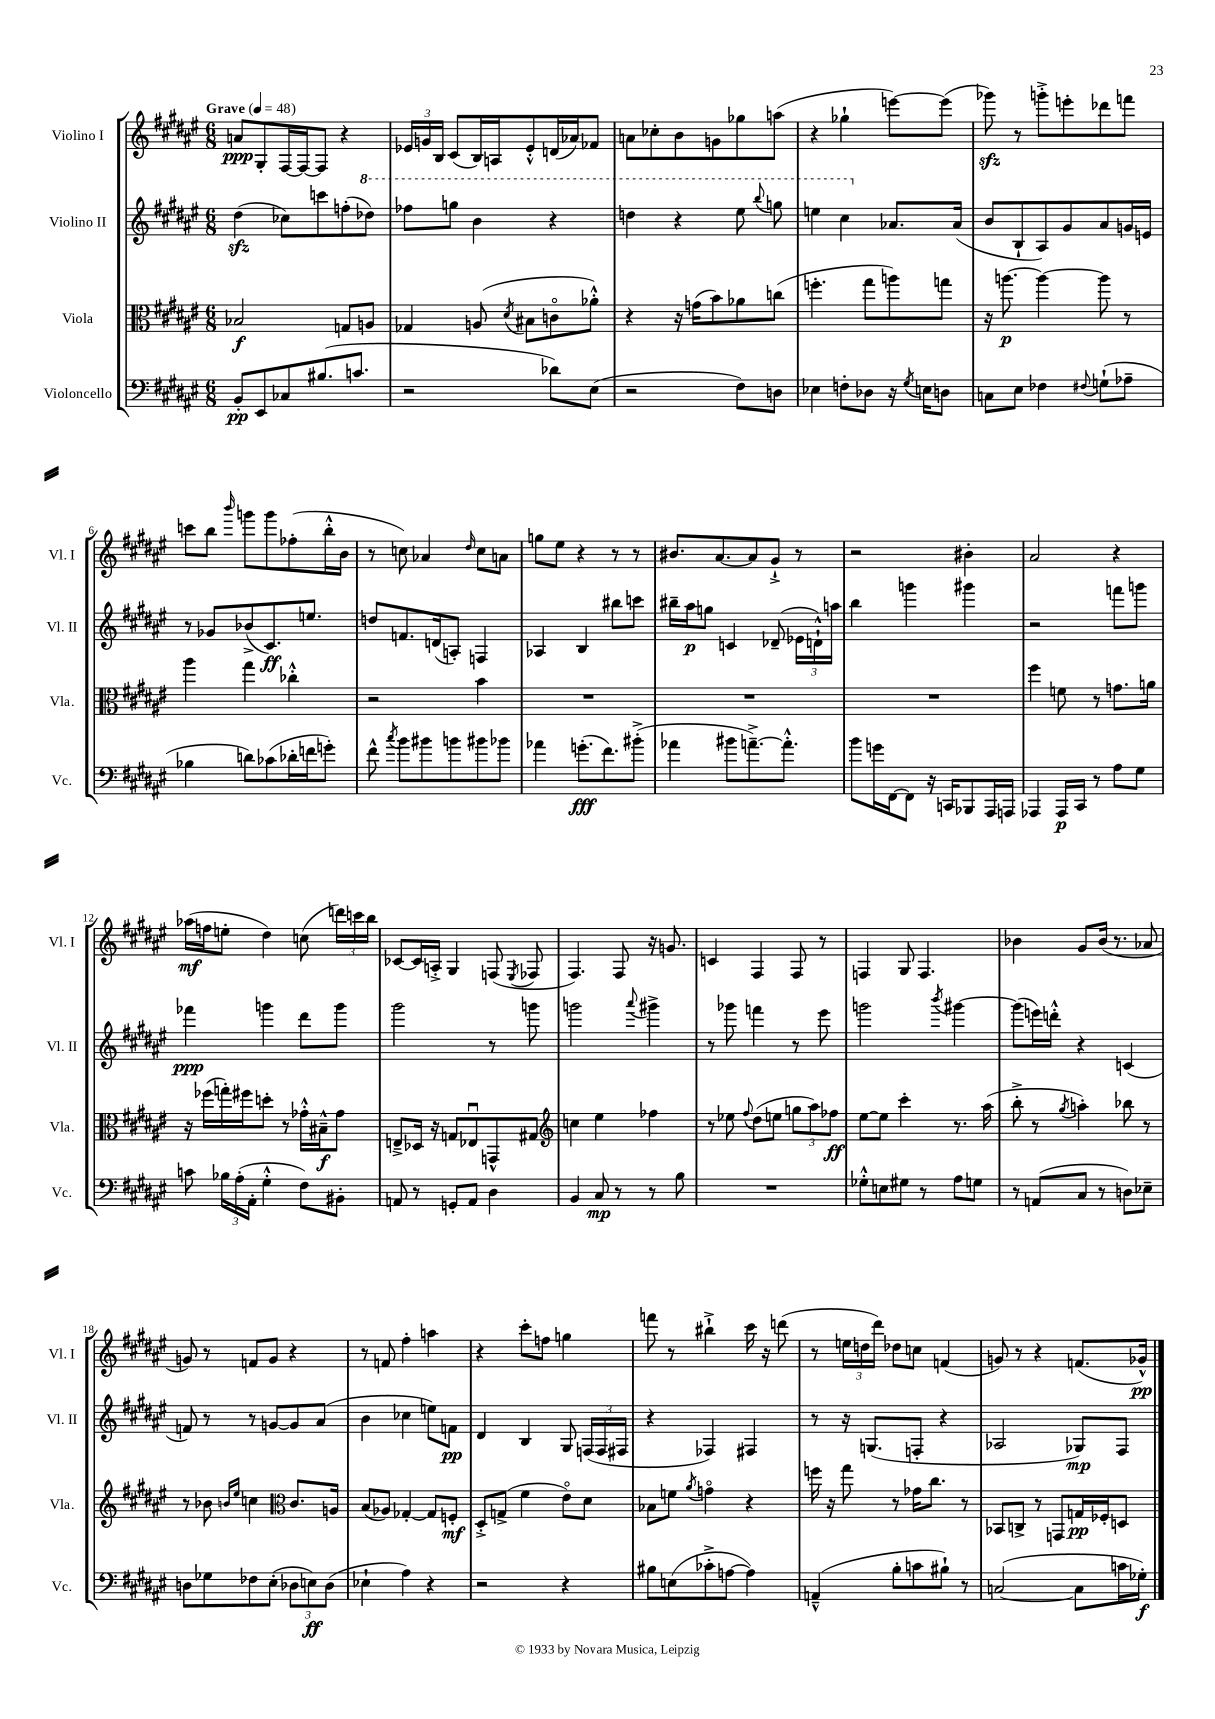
<<
\new StaffGroup <<
\new Staff = "s0" \with { instrumentName = "Violino I" shortInstrumentName = "Vl. I" } {
    \clef treble \key fis \major \numericTimeSignature \time 6/8 \tempo "Grave" 4 = 48
    \autoBeamOff a'8[\ppp gis8-. fis16~ fis16~ fis8] r4 |
    \tuplet 3/2 { ees'16[ g'16 b16] } cis'8[( b16) a16 ees'8-.-^ d'16( aes'16) fes'8] |
    a'8[ ces''8-. b'8 g'8 ges''8 a''8]( |
    r4 ges''4-! e'''8[~) e'''8]( |
    ges'''8\sfz) r8 g'''8[-.-> e'''8-. des'''8 f'''8] |
    c'''8[ b''8] \grace { b'''16 } g'''8[ g'''8 fes''8-.( b''16-.-^ b'16] |
    r8 c''8) aes'4 \grace { dis''16 } c''8[ a'8] |
    g''8[ eis''8] r4 r8 r8 |
    bis'8.[ ais'8.~ ais'8 gis'8]-!-> r8 |
    r2 bis'4-. |
    ais'2 r4 |
    aes''16[\mf( f''16 e''8]-. dis''4) c''8( \tuplet 3/2 { d'''16[) c'''16 b''16] } |
    ces'8[~ ces'16 a16]-.-> gis4 f8( \acciaccatura { eis8 } fes8 |
    fis4.) fis8 r16 g'8. |
    c'4 fis4 fis8 r8 |
    f4 gis8 f4. |
    bes'4 gis'8[ bes'16]( r8. aes'8 |
    g'8) r8 f'8[ g'8] r4 |
    r8 f'8 fis''4-. a''4 |
    r4 cis'''8[-. f''8] g''4 |
    f'''8 r8 bis''4-!-> cis'''16 r16 d'''8( |
    r8 \tuplet 3/2 { e''16[ d''16 dis'''16]) } des''8[ c''8] f'4( |
    g'8) r8 r4 f'8.[( ges'16]-^\pp) \bar "|." |
}
\new Staff = "s1" \with { instrumentName = "Violino II" shortInstrumentName = "Vl. II" } {
    \clef treble \key fis \major \numericTimeSignature \time 6/8
    \autoBeamOff dis''4\sfz( ces''8[) c'''8 f''8-.( \ottava #1 des'''8]) |
    fes'''8[ g'''8] b''4 r4 |
    d'''4 r4 eis'''8 \appoggiatura { b'''8 } g'''8 |
    e'''4 cis'''4 \ottava #0 aes'8.[ aes'16]( |
    b'8[ b8-! ais8) gis'8 ais'8 g'16 e'16] |
    r8 ges'8[ bes'8->( cis'8.\ff) e''8.] |
    d''8[ f'8. d'16( a8]-.) f4 |
    aes4 b4 bis''8[ c'''8] |
    bis''16[-- ais''16\p g''8] c'4 des'8--( \tuplet 3/2 { ees'16[ d'16-!-^) a''16] } |
    b''4 g'''4 gis'''4 |
    r2 f'''8[ g'''8] |
    fes'''4\ppp g'''4 dis'''8[ g'''8] |
    gis'''2 r8 g'''8 |
    g'''2 \appoggiatura { ais'''8 } gis'''4-> |
    r8 ges'''8 f'''4 r8 eis'''8 |
    g'''2 \acciaccatura { b'''8 } gis'''4~ |
    gis'''8[( e'''16) d'''16]-.-^ r4 c'4( |
    f'8) r8 r8 g'8[~ g'8 ais'8]( |
    b'4 ces''4 e''8[) f'8]\pp |
    dis'4 b4 gis8 \tuplet 3/2 { f16[( f16 fis16] } |
    r4 fes4) fis4 |
    r8 r16 g8.[( f8]-. r4 |
    aes2 ges8[\mp) fis8] \bar "|." |
}
\new Staff = "s2" \with { instrumentName = "Viola" shortInstrumentName = "Vla." } {
    \clef alto \key fis \major \numericTimeSignature \time 6/8
    \autoBeamOff bes2\f g8[ a8] |
    ges4 a8( \acciaccatura { dis'8 } bis8[ c'8\flageolet aes'8]-.-^) |
    r4 r16 g'16[( b'8) aes'8 c''8]( |
    f''4.-. gis''8[ a''8) g''8] |
    r16 a''8.~\p a''4~ a''8 r8 |
    ais''4 gis''4 ces''4-.-^ |
    r2 b'4 |
    R2. |
    R2. |
    R2. |
    fis''4 f'8 r8 g'8.[ a'16] |
    r16 fes''16[( g''16-.) fis''16 d''8]-. r8 ges'16[-.-^ bis16---^\f ges'8] |
    e8[---> des16] r16 g8[ ees8\downbow g,8-^ gis8] |
    \clef treble c''4 eis''4 fes''4 |
    r8 ees''8 \appoggiatura { fis''8 } dis''8[( e''8] \tuplet 3/2 { g''8[ ais''8) fes''8]\ff } |
    eis''8[~ eis''8] cis'''4-. r8. ais''16( |
    b''8-.-> r8 \acciaccatura { gis''8 } a''4-.) bes''8 r8 |
    r8 bes'8 \grace { b'16[ eis''16] } c''4 \clef alto cis'8.[ a16] |
    b8[( aes8]) ges4~-. ges8[ f8]-.\mf |
    dis8[-.-> g8]->( fis'4 eis'8[\flageolet) dis'8] |
    bes8[ f'8] \acciaccatura { ais'8 } g'4\flageolet r4 |
    f''16 r16 gis''8 r8 ges'16[ cis''8.] r8 |
    bes,8[ c8]-> r8 g,8[ g16\pp fes16-. d8] \bar "|." |
}
\new Staff = "s3" \with { instrumentName = "Violoncello" shortInstrumentName = "Vc." } {
    \clef bass \key fis \major \numericTimeSignature \time 6/8
    \autoBeamOff b,8[-.\pp eis,8 ces8 bis8.( c'8.] |
    r2 des'8[) eis8]( |
    r2 fis8[) d8] |
    ees4 f8[-. des8] r16 \acciaccatura { gis8 } e16[ d8] |
    c8[ eis8] fes4 \appoggiatura { fis8 } g8[-!( aes8]-- |
    bes4 d'8[) ces'8( des'16-. f'16 g'8]-.) |
    fis'8-^ \acciaccatura { cis''8 } b'8[ bis'8 b'8 bis'8 bes'8] |
    aes'4 g'8.[-.\fff( fis'8.) bis'8]-.->( |
    aes'4 bis'8[ a'8.~--->) a'8.]-.-^ |
    b'8[ g'16 fis,16~ fis,8] r16 c,16[ bes,,8 ais,,16 a,,16] |
    aes,,4 aes,,16[\p cis,16] r8 ais8[ gis8] |
    c'8 \tuplet 3/2 { bes16[ ais16-.( ais,16]-. } gis4-.-^ fis8[) bis,8]-. |
    a,8 r8 g,8[-. a,8] dis4 |
    b,4 cis8\mp r8 r8 b8 |
    R2. |
    ges8[-.-^ e8 gis8] r8 ais8[ g8] |
    r8 a,8[( cis8] r8 d8[) ees8]-- |
    d8[ ges8 fes8 eis8]-.( \tuplet 3/2 { des8[ e8\ff) des8]( } |
    ees4-! ais4) r4 |
    r2 r4 |
    bis8[ e8( ces'8-.-> a8]~ a4) |
    a,4---^( b8[-. c'8 bis8]-!) r8 |
    c2~( c8[ c'16 ges16]-.\f) \bar "|." |
}
>>
>>
